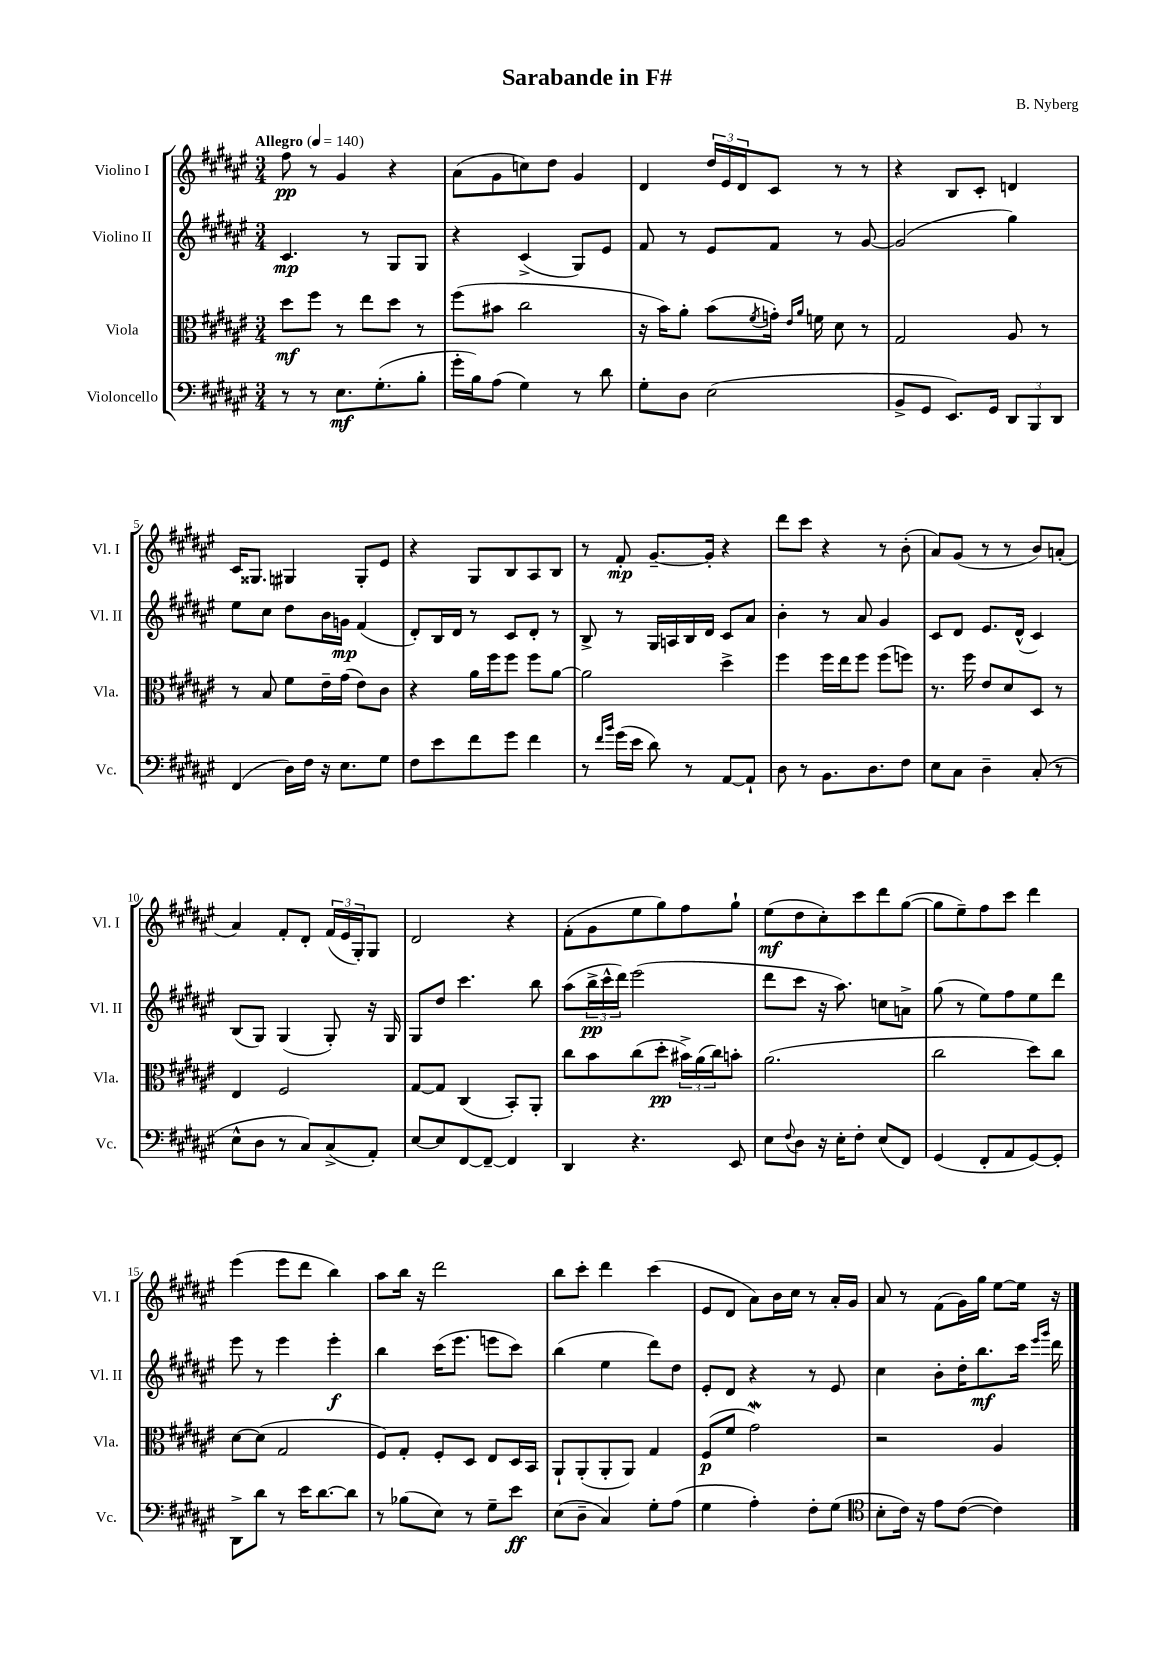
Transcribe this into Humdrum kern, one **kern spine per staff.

**kern	**kern	**kern	**kern
*staff4	*staff3	*staff2	*staff1
*clefF4	*clefC3	*clefG2	*clefG2
*k[f#c#g#d#a#e#]	*k[f#c#g#d#a#e#]	*k[f#c#g#d#a#e#]	*k[f#c#g#d#a#e#]
*M3/4	*M3/4	*M3/4	*M3/4
*MM140	*MM140	*MM140	*MM140
8r	8dd#	4.c#	8ff#
8r	8ff#	.	8r
8.E#	8r	.	4g#
.	8ee#	8r	.
(8.G#'	.	.	.
.	8dd#	8G#	4r
8B'	8r	8G#	.
=	=	=	=
16g#'	(8ff#	4r	(8a#
16B)	.	.	.
(8A#	8b#	.	8g#
4G#)	2cc#	(4c#^	8cc)
.	.	.	8dd#
8r	.	8G#)	4g#
8d#	.	8e#	.
=	=	=	=
8G#'	16r	8f#	4d#
.	16b)	.	.
8D#	8a#'	8r	.
(2E#	(8b	8e#	24dd#
.	.	.	24e#
.	.	.	24d#
.	8qf#	.	.
.	16g')	8f#	8c#
.	16qqe#	.	.
.	16qqa#	.	.
.	16f	.	.
.	8d#	8r	8r
.	8r	[8g#	8r
=	=	=	=
8BB^	2G#	(2g#]	4r
8GG#	.	.	.
8.EE#)	.	.	8B
.	.	.	8c#'
16GG#	.	.	.
12DD#	8A#	4gg#)	4d
12BBB	.	.	.
.	8r	.	.
12DD#	.	.	.
=	=	=	=
(4FF#	8r	8ee#	16c#
.	.	.	8.G##
.	8B	8cc#	.
16D#)	8f#	8dd#	4G#
16F#	.	.	.
16r	16e#~	16b	.
8.E#	(16g#	16g	.
.	8e#)	(4f#	8G#'
8G#	8c#	.	8e#
=	=	=	=
8F#	4r	8d#')	4r
8e#	.	16B	.
.	.	16d#	.
8f#	16a#	8r	8G#
.	16ff#	.	.
8g#	8ff#	8c#	8B
4f#	8ff#	8d#'	8A#
.	[8a#	8r	8B
=	=	=	=
8r	2a#]	8B^	8r
16qqf#	.	.	.
16qqb	.	.	.
(16g#	.	8r	8f#'
16e#	.	.	.
8d#)	.	16G#	[8.g#~
.	.	16A	.
8r	.	16B	.
.	.	16d#	16g#']
[8AA#	4dd#^	8c#	4r
8AA#`]	.	8a#	.
=	=	=	=
8D#	4ff#	4b'	8ddd#
8r	.	.	8ccc#
8.BB	16ff#	8r	4r
.	16ee#	.	.
.	8ff#	8a#	.
8.D#	.	.	.
.	(8ff#	4g#	8r
8F#	8ff)	.	(8b'
=	=	=	=
8E#	8.r	8c#	8a#)
8C#	.	8d#	(8g#
.	16ff#	.	.
4D#~	8e#	8.e#	8r
.	8d#	.	8r
.	.	(16d#^^	.
(8C#'	8D#	4c#)	8b)
8r	8r	.	(8a'
=	=	=	=
8E#^^	4E#	(8B	4a#)
8D#	.	8G#)	.
8r	2F#	(4G#	8f#'
8C#)	.	.	8d#'
(8C#^	.	8G#')	(24f#
.	.	.	24e#
.	.	.	24G#')
8AA#')	.	16r	8G#
.	.	16G#	.
=	=	=	=
[8E#	[8G#	8G#	2d#
8E#]	8G#]	8dd#	.
[8FF#	(4C#	4.ccc#	.
8FF#~_	.	.	.
4FF#]	8BB')	.	4r
.	8AA#'	8bb	.
=	=	=	=
4DD#	8cc#	(8aa#	(8f#'
.	8b	24bb^	8g#
.	.	24ccc#^^	.
.	.	24ddd#)	.
4.r	(8cc#	(2eee#	8ee#
.	8dd#'	.	8gg#)
.	24b#^)	.	8ff#
.	(24a#	.	.
.	24cc#)	.	.
8EE#	8b'	.	8gg#`
=	=	=	=
8E#	(2.a#	8ddd#	(8ee#
8qqF#	.	.	.
8D#	.	8ccc#	8dd#
16r	.	16r	8cc#')
16E#'	.	8.aa#)	.
8F#'	.	.	8ccc#
(8E#	.	8cc	8ddd#
8FF#)	.	8a^	([8gg#
=	=	=	=
(4GG#	2cc#	(8gg#	8gg#]
.	.	8r	8ee#~)
8FF#'	.	8ee#)	8ff#
8AA#	.	8ff#	8ccc#
[8GG#)	8dd#)	8ee#	4ddd#
8GG#']	8cc#	8ddd#	.
=	=	=	=
8DD#^	[8d#	8eee#	(4eee#
8d#	(8d#]	8r	.
8r	2G#	4eee#	8eee#
16e#	.	.	8ddd#
[8.d#	.	.	.
.	.	4eee#'	4bb)
8d#]	.	.	.
=	=	=	=
8r	8F#)	4bb	8aa#
(8B-	8G#'	.	16bb
.	.	.	16r
8E#)	8F#'	(16ccc#	2ddd#
.	.	8.eee#	.
8r	8D#	.	.
8G#~	8E#	8eee	.
8e#	16D#	8ccc#)	.
.	16BB	.	.
=	=	=	=
(8E#	8AA#`	(4bb	8bb
8D#~	(8AA#'	.	8ccc#'
4C#)	8AA#'	4ee#	4ddd#
.	8AA#)	.	.
8G#'	4G#	8ddd#)	(4ccc#
(8A#	.	8dd#	.
=	=	=	=
4G#	(8F#	8e#'	8e#
.	8f#	8d#	8d#
4A#')	2g#)	4r	8a#)
.	.	.	16b
.	.	.	16cc#
8F#'	.	8r	8r
(8G#	.	8e#	16a#'
.	.	.	16g#
=	=	=	=
*clefC4	*	*	*
8B'	2r	4cc#	8a#
16c#)	.	.	8r
16r	.	.	.
8e#	.	8b'	(8f#
([8c#	.	16dd#'	16g#)
.	.	8.bb	16gg#
4c#])	4A#	.	[8ee#
.	.	16ccc#	16ee#]
.	.	16qqeee#	.
.	.	16qqggg#	.
.	.	16ddd#	16r
==	==	==	==
*-	*-	*-	*-
